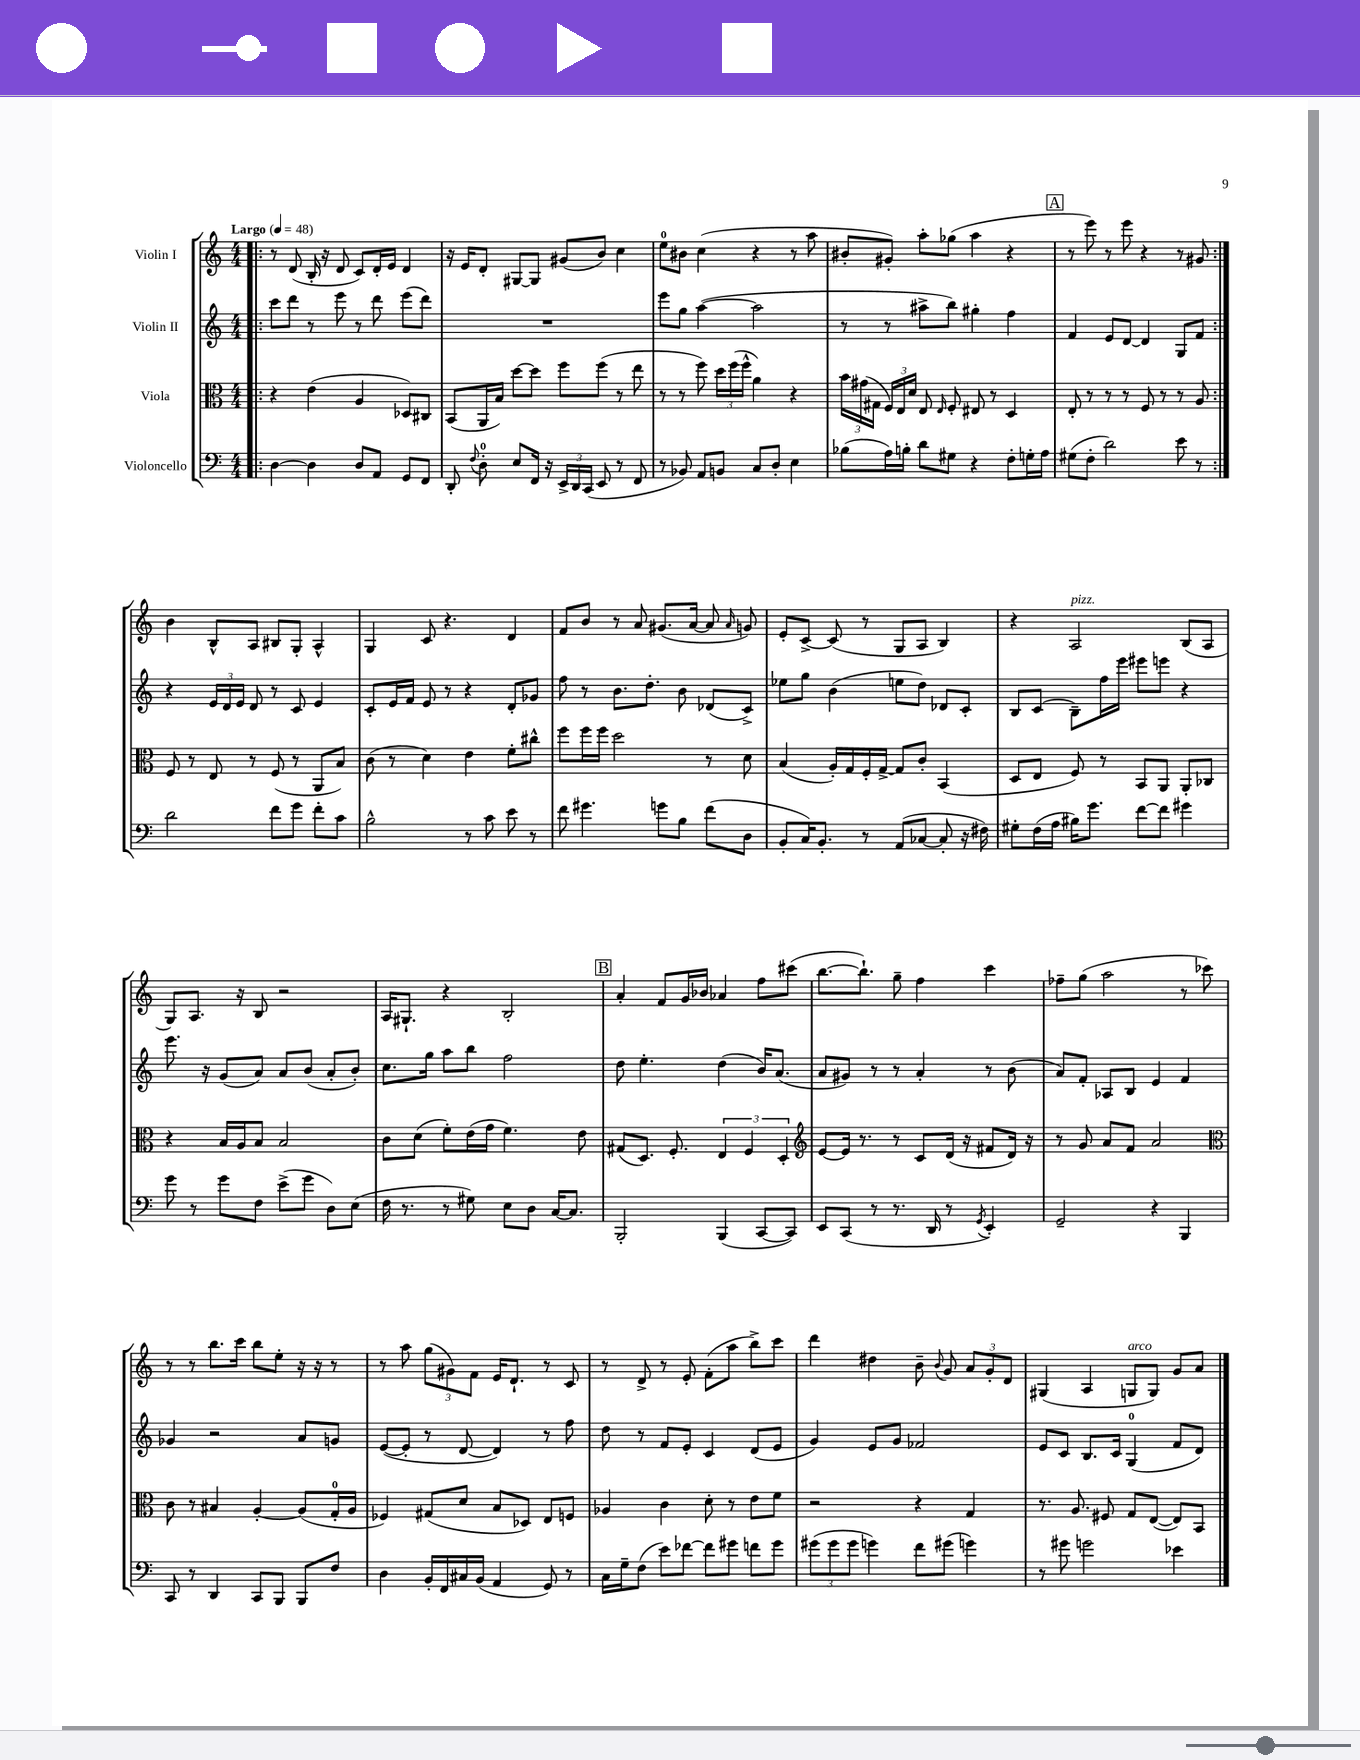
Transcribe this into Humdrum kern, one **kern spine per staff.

**kern	**kern	**kern	**kern
*staff4	*staff3	*staff2	*staff1
*clefF4	*clefC3	*clefG2	*clefG2
*k[]	*k[]	*k[]	*k[]
*M4/4	*M4/4	*M4/4	*M4/4
*MM48	*MM48	*MM48	*MM48
=!|:	=!|:	=!|:	=!|:
[4D	4r	8ccc	8r
.	.	8ddd	(8d
4D]	(4e	8r	16B'
.	.	.	16r
.	.	8eee	8d
8D	4A	8r	8c)
8AA	.	8ddd	16d'
.	.	.	16e
8GG	8D-)	(8eee	4d
8FF	8C#	8ddd)	.
=	=	=	=
8DD'	(8BB	1r	16r
.	.	.	16e
8qqF	.	.	.
8D'	16AA	.	8d'
.	16B)	.	.
8E	[8dd	.	[8G#
16FF	8dd]	.	8G#]
16r	.	.	.
24EE^	8ff	.	(8g#
24DD	.	.	.
(24CC	.	.	.
8EE	(8ff	.	8b)
8r	8r	.	4cc
8FF	8ee	.	.
=	=	=	=
8r	8r	8eee	8ee
8BB-)	8r	8gg	8b#
8AA	8ff)	([4aa	(4cc
8BB	24dd	.	.
.	(24ff	.	.
.	24ff^^	.	.
8C	4a)	2aa]	4r
8D'	.	.	.
4E	4r	.	8r
.	.	.	8aa
=	=	=	=
(8B-	24b	8r	8b#'
.	(24g#	.	.
.	24G#	.	.
16A)	24F)	8r	8g#')
.	24E	.	.
16B'	.	.	.
.	24d	.	.
8d	8E	8aa#^	8aa'
.	16qqE	.	.
8G#	8F'	8bb)	(8gg-
4r	8E#	4gg#'	4aa
.	8r	.	.
8F'	4D	4ff	4r
16G'	.	.	.
16A	.	.	.
=	=	=	=
(8G#	8E'	4f	8r
8F'	8r	.	8eee)
2d)	8r	8e	8r
.	8r	[8d	8eee
.	8F	4d]	4r
.	8r	.	.
8e	8r	8G	8r
8r	8A	8f	8g#
=:|!	=:|!	=:|!	=:|!
2d	8F	4r	4b
.	8r	.	.
.	8E	24e	8B^^
.	.	24d	.
.	.	24e	.
.	8r	8d	8A
8f	(8F	8r	8B#
8g	8r	8c	8G'
8f'	8AA	4e	4A^^
8c	8B)	.	.
=	=	=	=
2B^^	(8c	8c'	4G
.	8r	16e	.
.	.	16f	.
.	4d)	8e	8c
.	.	8r	4.r
8r	4e	4r	.
8c	.	.	.
8e	8f'	8d'	4d
8r	8cc#^^	8g-	.
=	=	=	=
8f	8ff	8ff	8f
4.g#	16ff	8r	8b
.	16ff	.	.
.	2dd	8.b	8r
.	.	.	8a
.	.	8.dd'	.
8g	.	.	(8.g#
8B	.	8b	.
.	.	.	[16a
(8f	8r	(8d-	8a]
.	.	.	16qqa
8D	8d	8c^)	8g)
=	=	=	=
8BB'	(4B	8ee-	8e'
16C)	.	8gg	[8c^
8.BB'	.	.	.
.	16A')	(4b	(8c]
.	16G	.	.
8r	16F'	.	8r
.	[16G^	.	.
(8AA	8G]	8ee	8G
[8C-	8c'	8dd)	8A
8C-']	(4BB	8d-	4B)
16r	.	8c'	.
16F#)	.	.	.
=	=	=	=
8G#'	8D	8B	4r
(16F	8E	(8c	.
16A	.	.	.
16B#)	8F)	8B~)	2A
8.g	.	.	.
.	8r	16ff	.
.	.	16eee	.
[8f	8BB	8eee#	.
8f]	8AA	8eee	.
4g#	8AA'	4r	(8B
.	8C-	.	8A
=	=	=	=
8g	4r	8.eee	8G)
8r	.	.	8.A
.	.	16r	.
8g	16B	(8g	.
.	16A	.	16r
8F	8B	8a)	8B
(8e^	2B	8a	2r
8g	.	(8b	.
8D)	.	8a'	.
(8E	.	8b')	.
=	=	=	=
16F	8c	8.cc	16A
8.r	.	.	8.G#`
.	(8d	.	.
.	.	16gg	.
8r	8f')	8aa	4r
8G#)	(16e	8bb	.
.	16g	.	.
8E	4.f)	2ff	2B'
8D	.	.	.
[16C	.	.	.
8.C]	.	.	.
.	8e	.	.
=	=	=	=
2BBB'	(8G#	8dd	4a'
.	8.D)	4.ee'	.
.	.	.	8f
.	8.F'	.	.
.	.	.	16g
.	.	.	16b-
(4BBB	6E	(4dd	4a-
.	6F	.	.
[8CC	.	16b)	8ff
.	.	(8.a	.
.	6D'	.	.
8CC])	.	.	(8ccc#
=	=	=	=
*	*clefG2	*	*
8EE	[8e	8a	[8.bb
(8CC	16e]	8g#)	.
.	8.r	.	8.bb`])
8r	.	8r	.
8.r	8r	8r	8gg~
.	8c	4a'	4ff
16DD	.	.	.
8r	(16d	.	.
.	16r	.	.
8qGG	.	.	.
4EE')	8f#	8r	4ccc
.	16d)	(8b	.
.	16r	.	.
=	=	=	=
2GG~	8r	8a)	8ff-~
.	8g	8f'	(8gg
.	8a	8A-	2aa
.	8f	8B	.
4r	2a	4e	.
4BBB	.	4f	8r
.	.	.	8ccc-)
=	=	=	=
*	*clefC3	*	*
8CC	8c	4g-	8r
8r	8r	.	8r
4DD	4B#	2r	8.bb
.	.	.	16ccc
8CC	[4A'	.	8bb
8BBB	.	.	8ee'
8BBB	(8A]	8a	16r
.	.	.	16r
8F	16G'	8g	8r
.	16A	.	.
=	=	=	=
4D	4F-)	([8e	8r
.	.	8e']	8aa
16BB'	(8G#	8r	(12gg
16FF	.	.	.
.	.	.	12g#)
16C#	8d	[8d	.
.	.	.	12f
(16BB	.	.	.
4AA	8B	4d])	16e
.	.	.	8.d`
.	8D-)	.	.
8GG)	8E	8r	8r
8r	8F	8ff	8c
=	=	=	=
16C	4A-	8dd	8r
16G~	.	.	.
(8F	.	8r	8d^
8e)	4c	8f	8r
[8f-	.	8e'	8e'
8f-]	8d'	4c	(8f'
8g#	8r	.	8aa
8f	8e	(8d	8bb^)
8g#	8f	8e	8ccc
=	=	=	=
(12g#	2r	4g)	4ddd
12g#	.	.	.
12g#	.	.	.
4g)	.	8e	4dd#
.	.	8g	.
8f	4r	2f-	8b~
.	.	.	8qqb
(8g#	.	.	8g
4g)	4G	.	12a
.	.	.	12g'
.	.	.	12d
=	=	=	=
8r	8.r	8e	(4G#
8g#	.	8c	.
.	8.A	.	.
2g	.	8.B	4A
.	8F#	.	.
.	.	16c	.
.	8G	(4G	8G
.	([8E	.	8G)
4e-	8E])	8f	8g
.	8BB	8d)	8a
==	==	==	==
*-	*-	*-	*-
